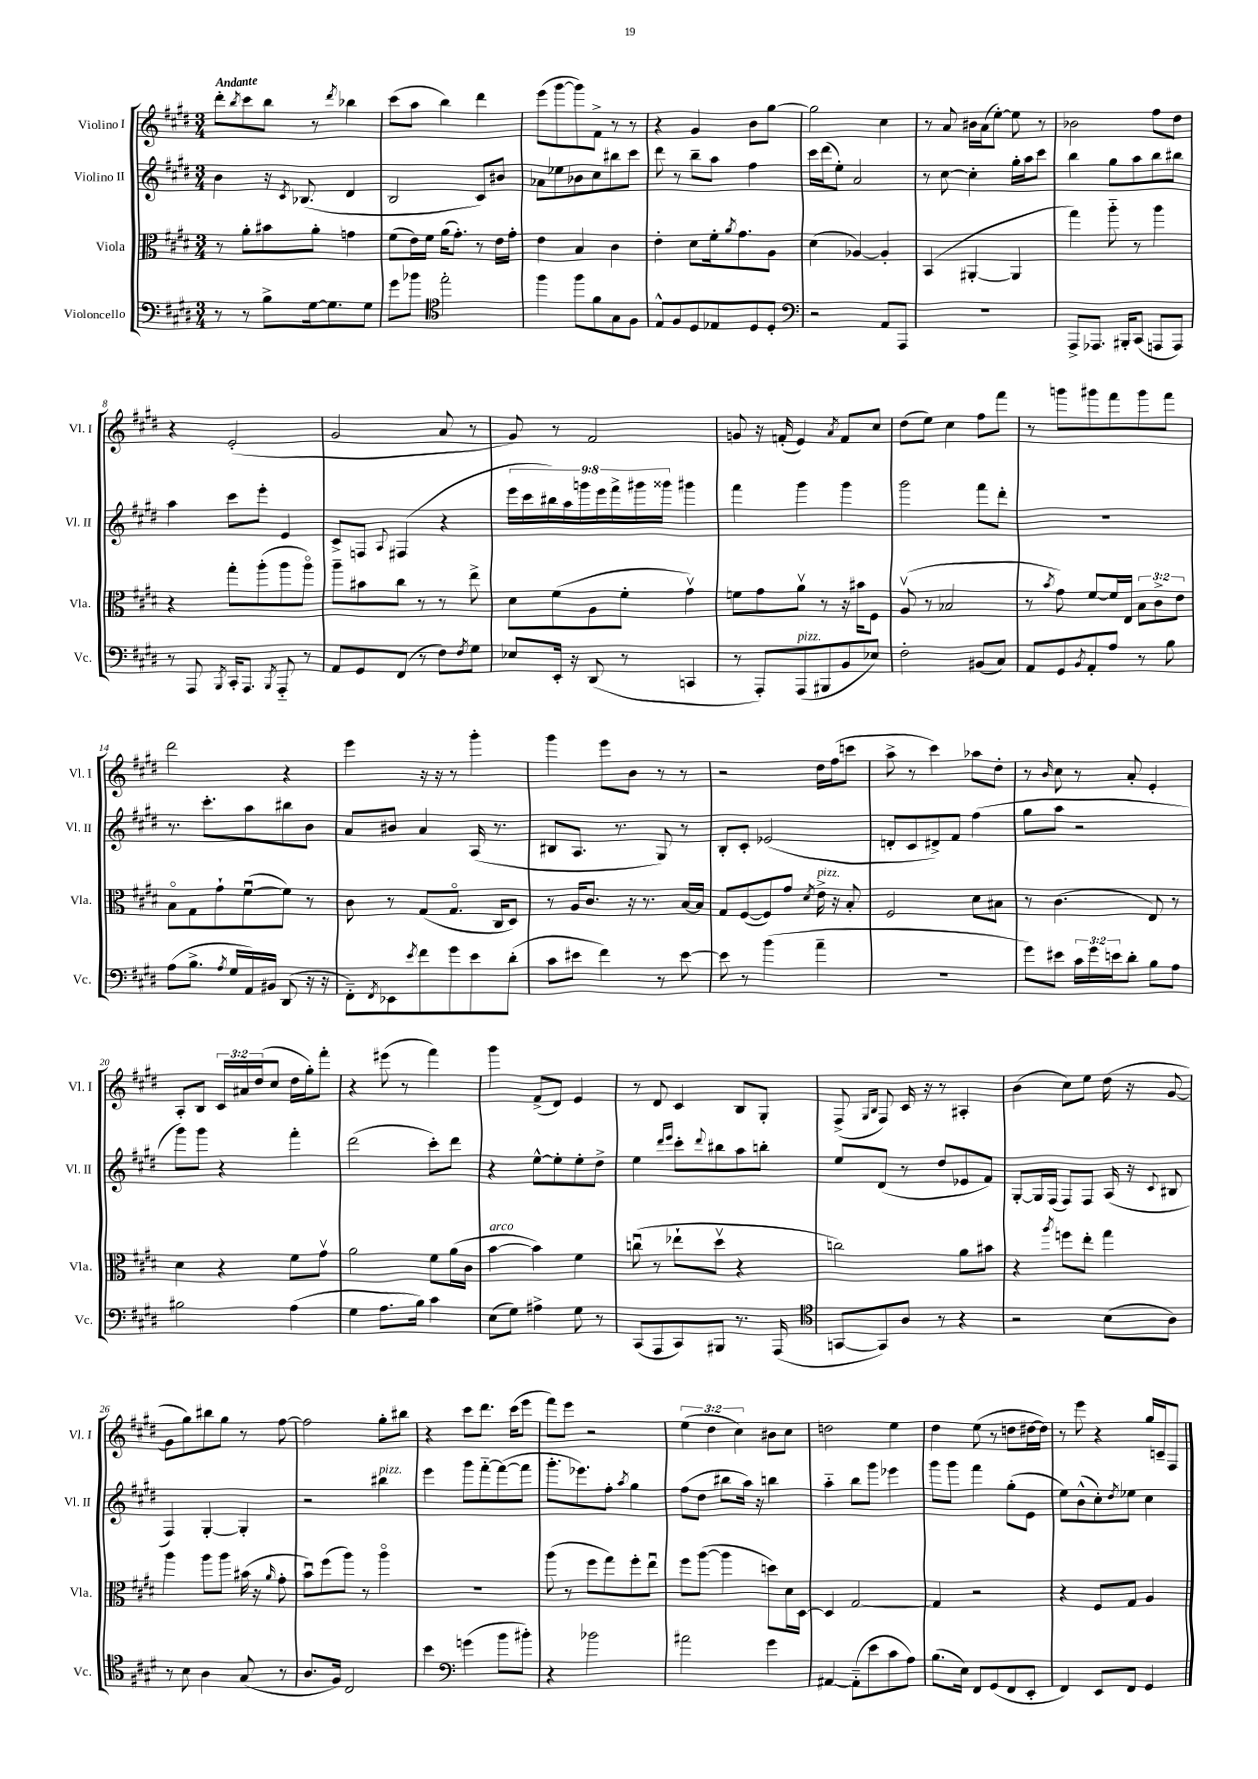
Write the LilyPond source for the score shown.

<<
\new StaffGroup <<
\new Staff = "s0" \with { instrumentName = "Violino I" shortInstrumentName = "Vl. I" } {
    \clef treble \key e \major \numericTimeSignature \time 3/4 \override Staff.TupletNumber.text = #tuplet-number::calc-fraction-text \tempo "Andante"
    dis'''8-. \acciaccatura { b''8 } cis'''8 b''8 r8 \acciaccatura { dis'''8 } bes''4 |
    cis'''8( a''8 b''4) dis'''4 |
    e'''8( gis'''8~ gis'''8) fis'8-> r8 r8 |
    r4 gis'4 b'8 gis''8~ |
    gis''2 cis''4 |
    r8 a'8 bis'16 a'16( e''8~-.) e''8 r8 |
    bes'2 fis''8 dis''8 |
    r4 e'2-.( |
    gis'2 a'8 r8 |
    gis'8) r8 fis'2 |
    g'8 r16 f'16-.( e'4) \acciaccatura { a'8 } f'8 cis''8 |
    dis''8( e''8) cis''4 fis''8 fis'''8 |
    r8 g'''8 gis'''8 fis'''8 gis'''8 fis'''8 |
    dis'''2 r4 |
    e'''4 r16 r16 r8 gis'''4-. |
    gis'''4 e'''8 b'8 r8 r8 |
    r2 dis''16 fis''16( c'''8 |
    a''8-> r8 cis'''4) aes''8 dis''8-. |
    r8 \grace { b'16 } cis''8 r8 a'8-. e'4-. |
    a8-. b8 \tuplet 3/2 { cis'16 ais'16 dis''16( } cis''8 dis''16 gis''16-.) fis'''8-. |
    r4 eis'''8( r8 fis'''4) |
    gis'''4 fis'8->( dis'8) e'4 |
    r8 dis'8 cis'4 b8 gis8-. |
    fis8->( \grace { gis16 b16 } fis8) cis'16 r16 r8 ais4-. |
    b'4( cis''8) e''8 dis''16( r16 gis'8~ |
    gis'8 gis''8) bis''8 gis''8 r8 fis''8~ |
    fis''2 gis''8-. bis''8 |
    r4 cis'''8 dis'''8. cis'''16( e'''8 |
    fis'''8) e'''8 r2 |
    \tuplet 3/2 { e''4( dis''4 cis''4) } bis'8 cis''8 |
    d''2 e''4 |
    dis''4 e''8( r8 d''8 dis''16~ dis''16) |
    r8 e'''8 r4 gis''16 c'16-- fis8 \bar "|." |
}
\new Staff = "s1" \with { instrumentName = "Violino II" shortInstrumentName = "Vl. II" } {
    \clef treble \key e \major \numericTimeSignature \time 3/4 \override Staff.TupletNumber.text = #tuplet-number::calc-fraction-text
    b'4 r16 \acciaccatura { cis'8 } bes8.( dis'4 |
    b2 cis'8) bis'8 |
    aes'8 ees''8 bes'8 cis''8 bis''8 cis'''8 |
    dis'''8 r8 b''8-- a''8 fis''4 |
    cis'''16 dis'''16( e''8-.) a'2 |
    r8 cis''8~ cis''4-. gis''16-. a''16 cis'''8 |
    b''4 gis''8 a''8 b''8 bis''8 |
    a''4 cis'''8 e'''8-. e'4 |
    cis'8-> f8 \appoggiatura { a8 } fis4( r4 |
    \tuplet 9/8 { e'''16 cis'''16 bis''16) a''16 g'''16 e'''16 fis'''16-> gis'''16 gisis'''16 } gis'''4 |
    fis'''4 gis'''4 gis'''4 |
    gis'''2 fis'''8 dis'''8-. |
    R2. |
    r8. cis'''8.-. a''8 bis''8 b'8 |
    a'8 bis'8 a'4 a16( r8. |
    bis8 a8. r8. gis8) r8 |
    b8-. cis'8-. ees'2( |
    d'8-. cis'8 dis'8->) fis'8 fis''4( |
    gis''8 a''8 r2 |
    gis'''8) gis'''8 r4 fis'''4-. |
    dis'''2( cis'''8-.) dis'''8 |
    r4 e''8~-^ e''8-. e''8-. dis''8-> |
    e''4 \grace { dis'''16 e'''16 } cis'''8-. \appoggiatura { dis'''8 } bis''8 a''8 b''8-. |
    e''8 dis'8( r8 dis''8 ees'8 fis'8) |
    gis8~-. gis16 fis16( fis8) fis8 a16( r16 \appoggiatura { cis'8 } bis8 |
    fis4) gis4~-. gis4-. |
    r2 bis''4^\markup { \italic "pizz." } |
    e'''4 gis'''8 fis'''8~-_ fis'''8~( fis'''8 |
    gis'''8.-. ees'''8.) fis''8-. \acciaccatura { a''8 } gis''4 |
    fis''8( dis''8 bis''8 a''16) r16 b''4 |
    a''4-_ b''8 gis'''8 ees'''4 |
    gis'''8 gis'''8 fis'''4 gis''8-.( e'8 |
    e''8) b'8-^( cis''8-.) \acciaccatura { dis''8 } ees''8 cis''4 \bar "|." |
}
\new Staff = "s2" \with { instrumentName = "Viola" shortInstrumentName = "Vla." } {
    \clef alto \key e \major \numericTimeSignature \time 3/4 \override Staff.TupletNumber.text = #tuplet-number::calc-fraction-text
    r8 a'8-. bis'8 a'8-. g'4 |
    fis'8( e'16) fis'16 a'16( gis'8.-.) r8 e'16 gis'16-. |
    e'4 b4 cis'4 |
    e'4-. dis'8 fis'16-. \acciaccatura { a'8 } gis'8. a8 |
    dis'4( aes4~) aes4-. |
    b,4( ais,4~-. ais,4 |
    gis''4) a''8-_ r8 a''4 |
    r4 gis''8-. a''8-.( a''8 a''8\flageolet) |
    a''8-- bis'8 cis''8 r8 r8 e''8-> |
    dis'8 fis'8( a8 fis'8-. gis'4\upbow) |
    f'8 gis'8 a'8\upbow r8 r16 bis'16 fis8 |
    a8\upbow( r8 bes2 |
    r8 \acciaccatura { b'8 } gis'8) fis'8~ fis'16 e16 \tuplet 3/2 { b8 cis'8-> e'8 } |
    b8\flageolet gis8 gis'8-! fis'8~\downbow( fis'8) r8 |
    cis'8 r8 gis8( gis8.\flageolet cis16 dis8) |
    r8 a16 cis'8. r16 r8. b16~ b16 |
    gis8 fis8~( fis8) gis'8 \acciaccatura { dis'8 } e'16->^\markup { \italic "pizz." } r16 b8-. |
    fis2 dis'8 bis8 |
    r8 cis'4.( e8) r8 |
    dis'4 r4 fis'8 gis'8\upbow |
    a'2 fis'8 a'16( cis'16 |
    b'4~^\markup { \italic "arco" } b'4) fis'4 |
    c''8\downbow( r8 ees''8-! dis''8\upbow r4 |
    c''2) a'8 bis'8 |
    r4 \acciaccatura { a''8 } f''8 e''8-. gis''4 |
    a''4 a''8 a''8 bis'16( r16 \grace { a'16 } gis'8-. |
    b'8\downbow) fis''8( a''8) r8 a''4\flageolet |
    R2. |
    a''8( r8 fis''8 gis''8) fis''8-. e''8\downbow |
    fis''8 a''8~( a''4 d''8) dis'16 dis16~ |
    dis4 gis2~ |
    gis4 r2 |
    r4 fis8 gis8 a4 \bar "|." |
}
\new Staff = "s3" \with { instrumentName = "Violoncello" shortInstrumentName = "Vc." } {
    \clef bass \key e \major \numericTimeSignature \time 3/4 \override Staff.TupletNumber.text = #tuplet-number::calc-fraction-text
    r8 r8 b8-> gis16~ gis8. gis8 |
    gis'8 bes'8 \clef tenor e''2-. |
    fis''4 fis''8 fis'8 gis8 fis8 |
    e8-^ fis8 dis8 ees8 dis8 dis8-. |
    \clef bass r2 a,8 a,,8 |
    R2. |
    a,,8-> aes,,8. bis,,16-. cis,8( a,,8 a,,8) |
    r8 a,,8 \acciaccatura { b,,8 } cis,16-. a,,8. \acciaccatura { b,,8 } a,,8-_ r8 |
    a,8 gis,8 fis,8( r8 fis8) \acciaccatura { fis8 } gis8 |
    ees8 e,16-. r16 dis,8( r8 c,4 |
    r8 a,,8-.) a,,8^\markup { \italic "pizz." }( bis,,8 b,8 ees8) |
    fis2-. bis,8( cis8) |
    a,8 gis,8 \acciaccatura { b,8 } a,8-. a8 r8 b8 |
    a8( b8.-> \acciaccatura { a8 } gis16 a,16) bis,16 dis,8( r16 r16 |
    fis,8-_) \acciaccatura { fis,8 } ees,8 \acciaccatura { e'8 } fis'8 gis'8 e'8 dis'8-.( |
    cis'8 eis'8 fis'4) r8 eis'8~ |
    eis'8 r8 b'4( a'4-- |
    R2. |
    gis'8) eis'8 \tuplet 3/2 { cis'16 gis'16 e'16 } dis'8-. b8 a8 |
    bis2 a4( |
    gis4 a8. b16) cis'4 |
    e8( gis8) ais4-> gis8 r8 |
    cis,8( a,,8 cis,8) bis,,8 r8. a,,16( |
    \clef tenor g,8~ g,8) a8 r8 r4 |
    r2 b8( a8) |
    r8 b8 a4 gis8( r8 |
    a8. fis16) cis2 |
    b'4 \clef bass g'4( b'8 bis'8-.) |
    r4 bes'2 |
    ais'2 gis'4 |
    ais,4~ ais,8-_( e'8 cis'8 a8) |
    b8.( e16) fis,8 gis,8( fis,8 e,8-. |
    fis,4) e,8 fis,8 gis,4 \bar "|." |
}
>>
>>
